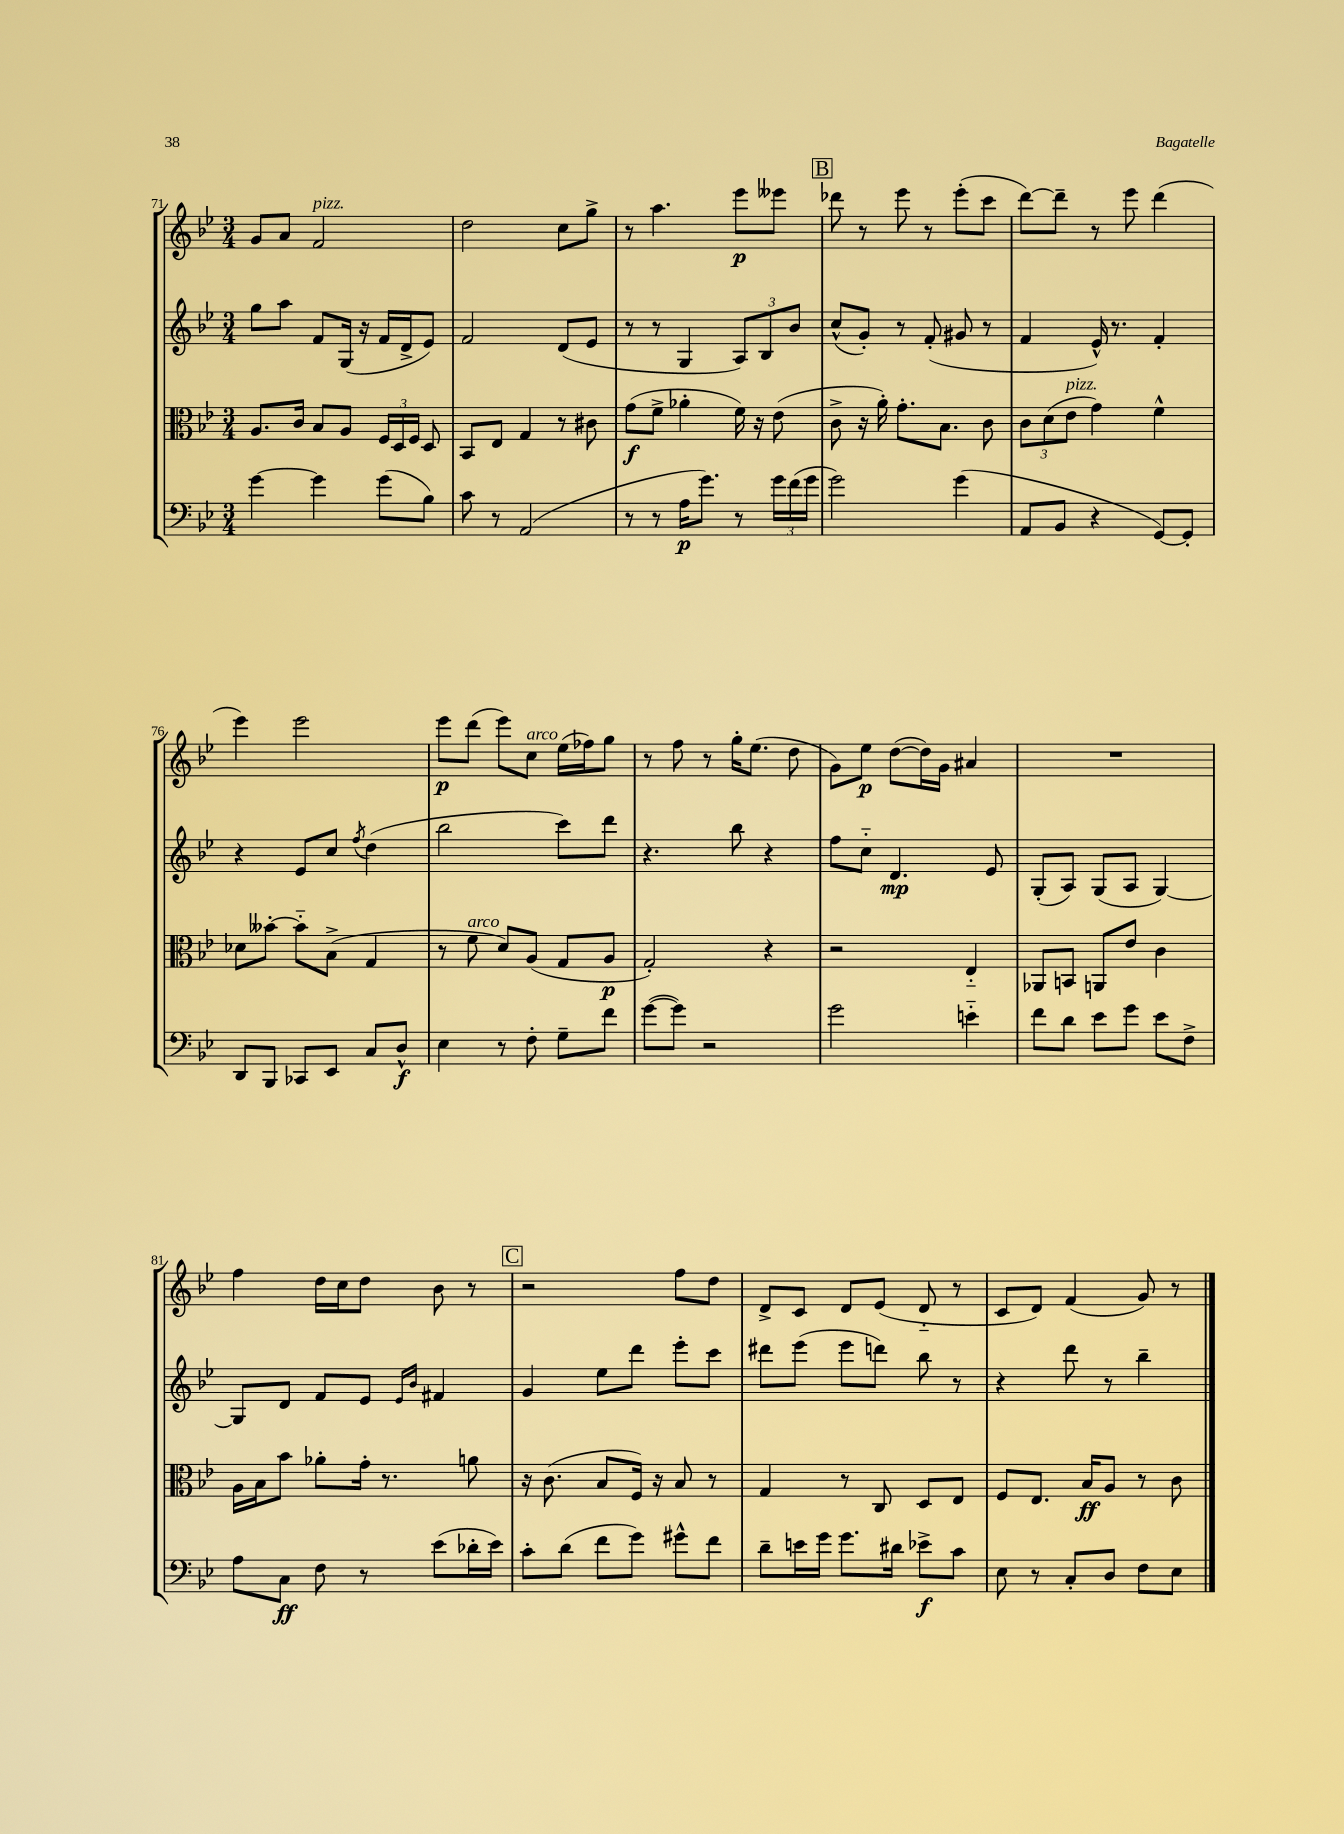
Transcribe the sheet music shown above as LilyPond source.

<<
\new StaffGroup <<
\new Staff = "s0" {
    \clef treble \key bes \major \numericTimeSignature \time 3/4
    \autoBeamOff g'8[ a'8] f'2^\markup { \italic "pizz." } |
    d''2 c''8[ g''8]-> |
    r8 a''4. ees'''8[\p eeses'''8] |
    \mark \markup { \box "B" } des'''8 r8 ees'''8 r8 ees'''8[-.( c'''8] |
    d'''8[~) d'''8]-- r8 ees'''8 d'''4( |
    ees'''4) ees'''2 |
    ees'''8[\p d'''8]( ees'''8[) c''8]^\markup { \italic "arco" } ees''16[( fes''16) g''8] |
    r8 f''8 r8 g''16[-. ees''8.]( d''8 |
    g'8[) ees''8]\p d''8[~( d''16) g'16] ais'4 |
    R2. |
    f''4 d''16[ c''16 d''8] bes'8 r8 |
    \mark \markup { \box "C" } r2 f''8[ d''8] |
    d'8[-> c'8] d'8[ ees'8]( d'8-_ r8 |
    c'8[ d'8]) f'4( g'8) r8 \bar "|." |
}
\new Staff = "s1" {
    \clef treble \key bes \major \numericTimeSignature \time 3/4
    \autoBeamOff g''8[ a''8] f'8[ g16]( r16 f'16[ d'16-> ees'8]) |
    f'2 d'8[( ees'8] |
    r8 r8 g4 \tuplet 3/2 { a8[) bes8 bes'8] } |
    \mark \markup { \box "B" } c''8[-^( g'8]-.) r8 f'8-.( gis'8 r8 |
    f'4 ees'16-^) r8. f'4-. |
    r4 ees'8[ c''8] \acciaccatura { f''8 } d''4( |
    bes''2 c'''8[) d'''8] |
    r4. bes''8 r4 |
    f''8[ c''8]-_ d'4.\mp ees'8 |
    g8[-.( a8]) g8[( a8] g4~) |
    g8[ d'8] f'8[ ees'8] \grace { ees'16[ bes'16] } fis'4 |
    \mark \markup { \box "C" } g'4 ees''8[ d'''8] ees'''8[-. c'''8] |
    dis'''8[ ees'''8]( ees'''8[ d'''8]) bes''8 r8 |
    r4 d'''8 r8 bes''4-- \bar "|." |
}
\new Staff = "s2" {
    \clef alto \key bes \major \numericTimeSignature \time 3/4
    \autoBeamOff a8.[ c'16] bes8[ a8] \tuplet 3/2 { f16[ d16 f16] } d8 |
    bes,8[ ees8] g4 r8 cis'8 |
    g'8[\f( f'8]-> aes'4-. f'16) r16 ees'8( |
    \mark \markup { \box "B" } c'8-> r16 a'16-.) g'8.[-. bes8.] c'8 |
    \tuplet 3/2 { c'8[ d'8( ees'8]^\markup { \italic "pizz." } } g'4) f'4-^ |
    des'8[ beses'8]~-. beses'8[-_ bes8]->( g4 |
    r8 f'8^\markup { \italic "arco" } d'8[) a8]( g8[ a8]\p |
    g2-.) r4 |
    r2 ees4-_ |
    aes,8[ b,8] a,8[ ees'8] c'4 |
    a16[ bes16 bes'8] aes'8[-. g'16]-. r8. a'8 |
    \mark \markup { \box "C" } r16 c'8.( bes8[ f16]) r16 bes8 r8 |
    g4 r8 c8 d8[ ees8] |
    f8[ ees8.] bes16[\ff a8] r8 c'8 \bar "|." |
}
\new Staff = "s3" {
    \clef bass \key bes \major \numericTimeSignature \time 3/4
    \autoBeamOff g'4~ g'4 g'8[( bes8]) |
    c'8 r8 a,2( |
    r8 r8 a16[\p g'8.]) r8 \tuplet 3/2 { g'16[ f'16( g'16] } |
    \mark \markup { \box "B" } g'2) g'4( |
    a,8[ bes,8] r4 g,8[~) g,8]-. |
    d,8[ bes,,8] ces,8[ ees,8] c8[ d8]-^\f |
    ees4 r8 f8-. g8[-- f'8] |
    g'8[~( g'8]) r2 |
    g'2 e'4-_ |
    f'8[ d'8] ees'8[ g'8] ees'8[ f8]-> |
    a8[ c8]\ff f8 r8 ees'8[( des'16-. ees'16]) |
    \mark \markup { \box "C" } c'8[-. d'8]( f'8[ g'8]) gis'8[-^ f'8] |
    d'8[-- e'16 g'16] g'8.[ dis'16] ees'8[->\f c'8] |
    ees8 r8 c8[-. d8] f8[ ees8] \bar "|." |
}
>>
>>
\layout { \context { \Score currentBarNumber = #71 } }
